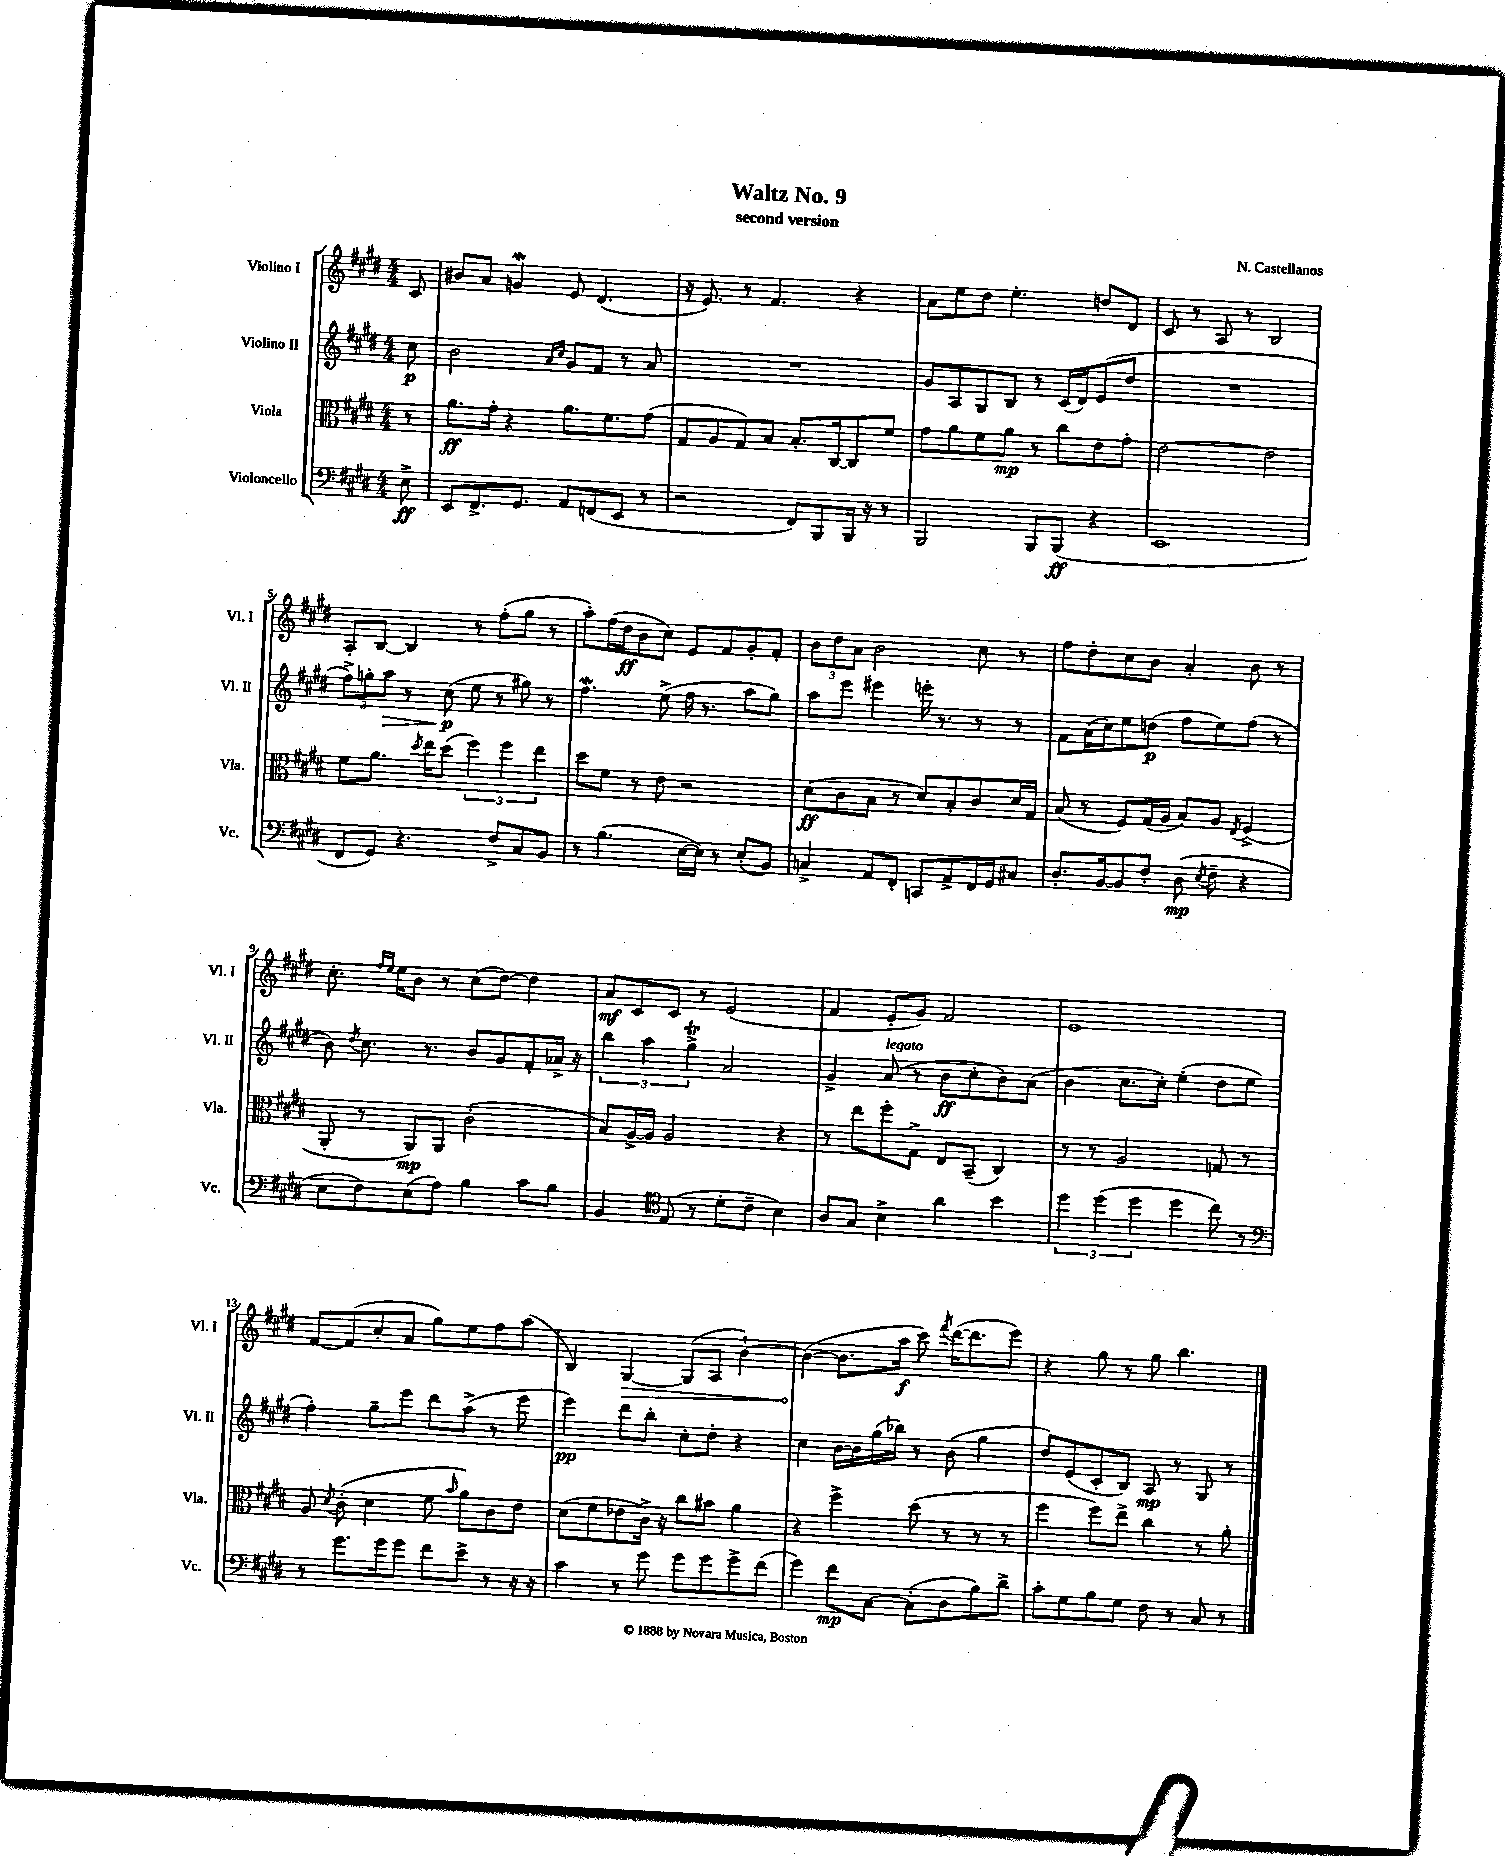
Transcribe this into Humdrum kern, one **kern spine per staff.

**kern	**kern	**kern	**kern
*staff4	*staff3	*staff2	*staff1
*clefF4	*clefC3	*clefG2	*clefG2
*k[f#c#g#d#]	*k[f#c#g#d#]	*k[f#c#g#d#]	*k[f#c#g#d#]
*M4/4	*M4/4	*M4/4	*M4/4
8E^	8r	8cc#	8c#
=	=	=	=
8EE	8.a	2b	8b#
8.FF#^	.	.	8a
.	16g#'	.	.
.	4r	.	4g
8.GG#	.	.	.
.	.	16qqa	.
.	.	16qqcc#	.
8AA	8.a	8g#	8e
(8FF	.	8f#	(4.d#
.	8.f#	.	.
8EE	.	8r	.
8r	(8g#	8a	.
=	=	=	=
2r	8G#	1r	16r
.	.	.	8.e)
.	8A	.	.
.	8G#)	.	8r
.	8B	.	4.f#
8FF#)	8.B'	.	.
8BBB	.	.	.
.	[16C#	.	.
16BBB	8C#]	.	4r
16r	.	.	.
8r	8f#	.	.
=	=	=	=
2BBB	8g#	8g#	8a
.	8a	8A	8ee
.	8f#	8G#	8dd#
.	8a	8B	4.ee'
8BBB	8r	8r	.
(8BBB	8cc#	(16c#	.
.	.	16d#)	.
4r	8e	(8e	8dd
.	8g#'	8dd#	8d#
=	=	=	=
1EE	[2e	1r	8c#
.	.	.	8r
.	.	.	8A
.	.	.	8r
.	2e]	.	2B
=	=	=	=
8FF#	8f#	12ff#^)	8A'
.	.	12gg'	.
8GG#)	8.a	.	[8B
.	.	12aa	.
4.r	.	8r	4B]
.	8qdd#	.	.
.	16ee	.	.
.	(8dd#	(8cc#	.
.	6ff#)	8ee	8r
8F#^	.	8r	(8ff#'
.	6ff#	.	.
8C#	.	8gg#)	8gg#
.	6ee	.	.
8BB	.	8r	8r
=	=	=	=
8r	8dd#	4.ff#	8aa')
(4.B	8f#	.	(16ff#
.	.	.	16dd#
.	8r	.	8b
.	8e	(8ee^	8cc#)
[16E	2r	16ff#	8e
16E])	.	8.r	.
8r	.	.	8f#
(8E'	.	8aa	8g#'
8BB)	.	8gg#)	8f#'
=	=	=	=
4C^	(8d#	8aa	12b
.	.	.	12dd#
.	8c#	8eee	.
.	.	.	12a
8AA	8B	4eee#	2b
8FF#'	8r	.	.
8CC	8d#)	16eee'	.
.	.	8.r	.
8AA^	8B'	.	.
16FF#	8c#	8r	8cc#
16GG#	.	.	.
8C#	16d#	8r	8r
.	16G#	.	.
=	=	=	=
8.D#'	(8B	8f#	8ff#
.	8r	(16a	8dd#'
[16BB	.	16cc#)	.
8BB]	8F#)	8ee	8cc#
8F#'	(16G#	(8dd	8b
.	16A	.	.
(8D#	8B)	8ff#	4a'
8qE	.	.	.
8F#~	8A	8ee)	.
.	8qE	.	.
4r	(4F#^	(8ff#	8b
.	.	8r	8r
=	=	=	=
8E	8AA'	8b)	8.cc#'
.	.	8qdd#	.
8F#)	8r	8.cc#	.
.	.	.	16qqff#
.	.	.	16qqee
.	.	.	16ee
(8E	8AA)	.	8b
.	.	8.r	.
8A)	8AA	.	8r
4B	(2c#'	8b	(8cc#
.	.	8g#	[8dd#)
8c#	.	8f#'	4dd#]
8B	.	16a-^	.
.	.	16r	.
=	=	=	=
4BB	8B)	6bb	8a
.	[16A^	.	8c#
.	.	6aa	.
.	16A]	.	.
*clefC4	*	*	*
(8E	2A	.	8c#
.	.	6gg#^	.
8r	.	.	8r
8d#'	.	2a	(2e
8c#~	.	.	.
4B)	4r	.	.
=	=	=	=
8A	8r	4g#^	4f#
8G#	8ee	.	.
4B^	8ff#'	(8a	8e'
.	8G#^	8r	8g#)
4a	8E	8b	2f#
.	(8BB~	8cc#'	.
4b	4C#)	8b)	.
.	.	(8a	.
=	=	=	=
6dd#	8r	4b	1e
.	8r	.	.
(6dd#	.	.	.
.	2A	8.cc#	.
6dd#	.	.	.
.	.	16cc#')	.
4dd#	.	(4ee'	.
8cc#)	8G	8dd#	.
8r	8r	8ee	.
=	=	=	=
*clefF4	*	*	*
8r	8A	4ff#')	[8f#
.	8qd#	.	.
8.g#	(8c#'	.	(8f#]
.	4d#	8gg#~	8cc#'
16g#	.	.	.
8g#	.	8eee	8a
8f#	8f#	8ddd#	8gg#)
.	16qqb	.	.
8e^	8a)	(8aa^	8ee
8r	8c#	8r	8ff#
16r	8e	8eee	(8aa
16r	.	.	.
=	=	=	=
4c#	(8d#	4eee)	4B)
.	8f#	.	.
8r	8e-	8ddd#	[4G#
8g#	16c#^)	8bb'	.
.	16r	.	.
8g#	8cc#	8cc#'	(8G#]
8g#	8b#	8dd#'	8A
8g#^	4a	4r	[4b`)
(8f#	.	.	.
=	=	=	=
4g#)	4r	4cc#	(4b_
8f#	4ff#^	[16b	8.b]
.	.	16b]	.
[8C#	.	(16gg#	.
.	.	16bb-)	16aa
(8C#']	(8dd#	8r	8ccc#)
.	.	.	8qfff#
8D#	8r	(8b	([16ddd#
.	.	.	8.ddd#]
8B)	8r	4gg#	.
8d#^	8r	.	8eee)
=	=	=	=
8c#'	4ff#	8dd#)	4r
8G#	.	(8e	.
8B	8ff#)	8c#'	8gg#
8G#	8ee^	8B)	8r
8F#	4cc#	8A	8gg#
8r	.	8r	4.bb
8C#	8r	8G#	.
8r	8a'	8r	.
==	==	==	==
*-	*-	*-	*-
